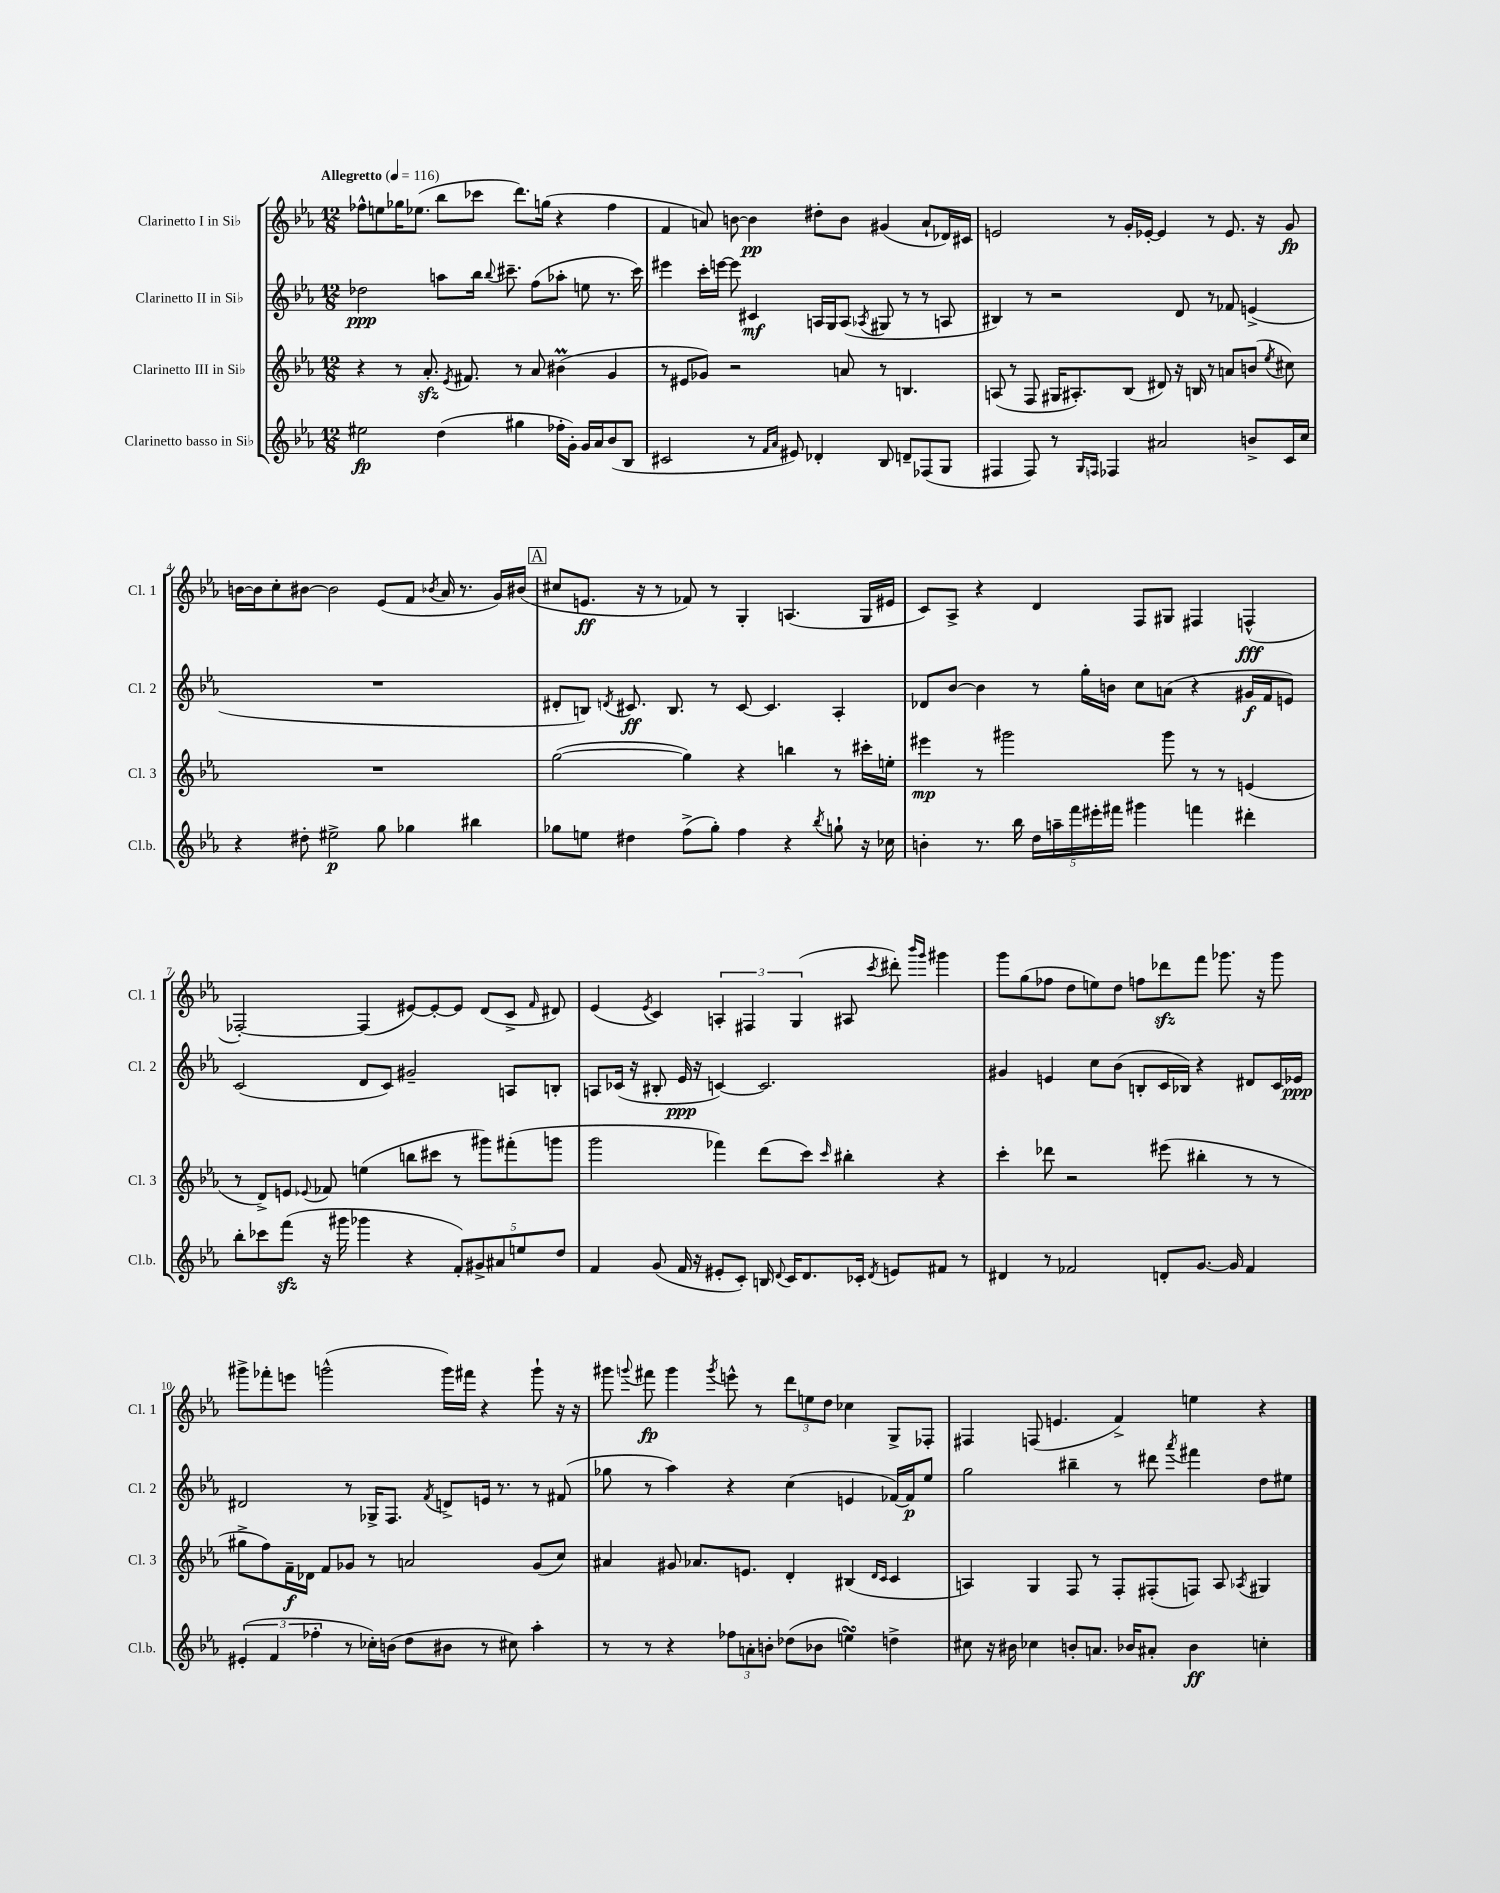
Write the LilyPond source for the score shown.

<<
\new StaffGroup <<
\new Staff = "s0" \with { instrumentName = "Clarinetto I in Sib" shortInstrumentName = "Cl. 1" } {
    \clef treble \key ees \major \numericTimeSignature \time 12/8 \tempo "Allegretto" 4 = 116
    \autoBeamOff fes''8[-^ e''8 ges''16 ees''8.]( bes''8[ ces'''8] d'''8.[) g''16]( r4 fes''4 |
    f'4 a'8) b'8~ b'4\pp dis''8[-. b'8] gis'4( a'8[-! des'16) cis'16] |
    e'2 r8 g'16[-. ees'16]~-. ees'4 r8 ees'8. r16 g'8\fp |
    b'16[~ b'16 c''8-. bis'8]~ bis'2 ees'8[( f'8] \acciaccatura { bes'8 } aes'16 r8. g'16[) bis'16]( |
    \mark \markup { \box "A" } cis''8[ e'8.]\ff r16 r8 fes'8) r8 g4-. a4.( g16[ eis'16] |
    c'8[) aes8]-> r4 d'4 f8[ gis8] fis4 f4-^\fff( |
    fes2~-.) fes4( eis'8[~) eis'8~-. eis'8] d'8[( c'8]-> \grace { f'16 } dis'8) |
    ees'4( \acciaccatura { ees'8 } c'4) \tuplet 3/2 { a4-. fis4 g4( } ais8 \acciaccatura { c'''8 } dis'''8-.) \grace { bes'''16[ g'''16] } gis'''4 |
    g'''8[ g''8( fes''8] d''8[ e''8) d''8] f''8[ des'''8\sfz f'''8] ges'''8. r16 ges'''8 |
    gis'''8[-> fes'''8-. e'''8] g'''2-^( g'''16[) fis'''16] r4 g'''8-! r16 r16 |
    gis'''8 \appoggiatura { g'''8 } fis'''8\fp g'''4 \acciaccatura { g'''8 } e'''8-^ r8 \tuplet 3/2 { d'''8[ e''8 d''8] } ces''4 g8[-> fes8]-. |
    fis4 f8( e'4. f'4->) e''4 r4 \bar "|." |
}
\new Staff = "s1" \with { instrumentName = "Clarinetto II in Sib" shortInstrumentName = "Cl. 2" } {
    \clef treble \key ees \major \numericTimeSignature \time 12/8
    \autoBeamOff des''2\ppp a''8[ bes''16] \appoggiatura { bes''8 } cis'''8.-- f''8[( aes''8]-. e''8 r8. cis'''16) |
    eis'''4 c'''16[-. e'''16]~ e'''8 cis'4\mf a16[ g16 a8]( \acciaccatura { aes8 } gis8 r8 r8 a8 |
    bis4) r8 r2 d'8 r8 fes'8 e'4->( |
    R1. |
    \mark \markup { \box "A" } dis'8[-. b8]) \acciaccatura { d'8 } cis'8.\ff b8. r8 cis'8~ cis'4. aes4-. |
    des'8[ bes'8]~ bes'4 r8 g''16[-. b'16] c''8[ a'8]( r4 gis'16[\f f'16 e'8]) |
    c'2( d'8[ c'8]) gis'2-- a8[ b8]-. |
    a8[ ces'16]( r16 bis8-. ees'16\ppp r16 c'4~) c'2. |
    gis'4 e'4 c''8[ bes'8]( b8[-. c'16 bes16]) r4 dis'8[ c'16 ees'16]\ppp |
    dis'2 r8 ges16[-> f8.] \acciaccatura { f'8 } d'8[-> e'16] r8. r8 fis'8( |
    ges''8 r8 aes''4) r4 c''4( e'4 fes'16[~) fes'16\p ees''8] |
    g''2 bis''4-- r8 dis'''8 \acciaccatura { aes'''8 } fis'''4 d''8[ eis''8] \bar "|." |
}
\new Staff = "s2" \with { instrumentName = "Clarinetto III in Sib" shortInstrumentName = "Cl. 3" } {
    \clef treble \key ees \major \numericTimeSignature \time 12/8
    \autoBeamOff r4 r8 aes'8.-.\sfz \acciaccatura { ees'8 } fis'8. r8 aes'8 bis'4\prall( g'4 |
    r8 eis'8[ ges'8]) r2 a'8 r8 b4. |
    a8( r8 f8 gis16[ ais8.-.) bes8]( dis'8) r16 b16 r8 a'8[ b'8]( \acciaccatura { ees''8 } cis''8) |
    R1. |
    \mark \markup { \box "A" } g''2~( g''4) r4 b''4 r8 cis'''16[-. e''16]-. |
    eis'''4\mp r8 gis'''2 gis'''8 r8 r8 e'4( |
    r8 d'8[->) e'8] \appoggiatura { ees'8 } fes'8 e''4( b''8[ cis'''8] r8 gis'''8[) fis'''8-.( g'''8] |
    g'''2 fes'''4) d'''8[( c'''8]) \grace { c'''16 } bis''4-. r4 |
    c'''4-. des'''8 r2 eis'''8( bis''4-. r8 r8 |
    gis''8[-> f''8) f'16--\f des'16] f'8[ ges'8] r8 a'2 ges'8[( c''8]) |
    ais'4 gis'8 aes'8.[ e'8.] d'4-. bis4( \grace { d'16[ c'16] } c'4 |
    a4) g4 f8 r8 f8[-. fis8-.( f8]) a8 \acciaccatura { aes8 } gis4 \bar "|." |
}
\new Staff = "s3" \with { instrumentName = "Clarinetto basso in Sib" shortInstrumentName = "Cl.b." } {
    \clef treble \key ees \major \numericTimeSignature \time 12/8
    \autoBeamOff eis''2\fp d''4( gis''4 fes''16[-. g'16]-.) g'16[ aes'16 bes'8( bes8] |
    cis'2 r8 \grace { f'16[ aes'16] } eis'8) des'4-. bes8 d'8[-- fes8( g8] |
    fis4 fis8) r8 \grace { g16[ f16] } fes4 ais'2 b'8[-> c'16 c''16] |
    r4 dis''8-. eis''2->\p g''8 ges''4 bis''4 |
    \mark \markup { \box "A" } ges''8[ e''8] dis''4 f''8[->( ges''8]-.) f''4 r4 \acciaccatura { bes''8 } g''8-! r16 ces''16 |
    b'4-. r8. bes''16 \tuplet 5/4 { d''16[ a''16-- f'''16 eis'''16-. fis'''16] } gis'''4 f'''4 dis'''4-. |
    bes''8[-. ces'''8 f'''8]\sfz( r16 gis'''16 ges'''4 r4 \tuplet 5/4 { f'8[-.) gis'8-> ais'8 e''8 d''8] } |
    f'4 g'8( f'16 r16 eis'8[-. c'8]-.) b16 \appoggiatura { d'8 } c'16[ d'8. ces'16]-. \acciaccatura { d'8 } e'8[ fis'8] r8 |
    dis'4 r8 fes'2 d'8[-. g'8.]~ g'16 fes'4 |
    \tuplet 3/2 { eis'4-.( f'4 fes''4-. } r8 ces''16[-.) b'16]( d''8[ bis'8] r8 cis''8) aes''4-. |
    r8 r8 r4 \tuplet 3/2 { fes''8[ a'8-. b'8]-. } des''8[( bes'8] e''4\turn) d''4-> |
    cis''8 r16 bis'16 ces''4 b'8[-. a'8.] bes'16[ ais'8]-. bes'4\ff c''4-. \bar "|." |
}
>>
>>
